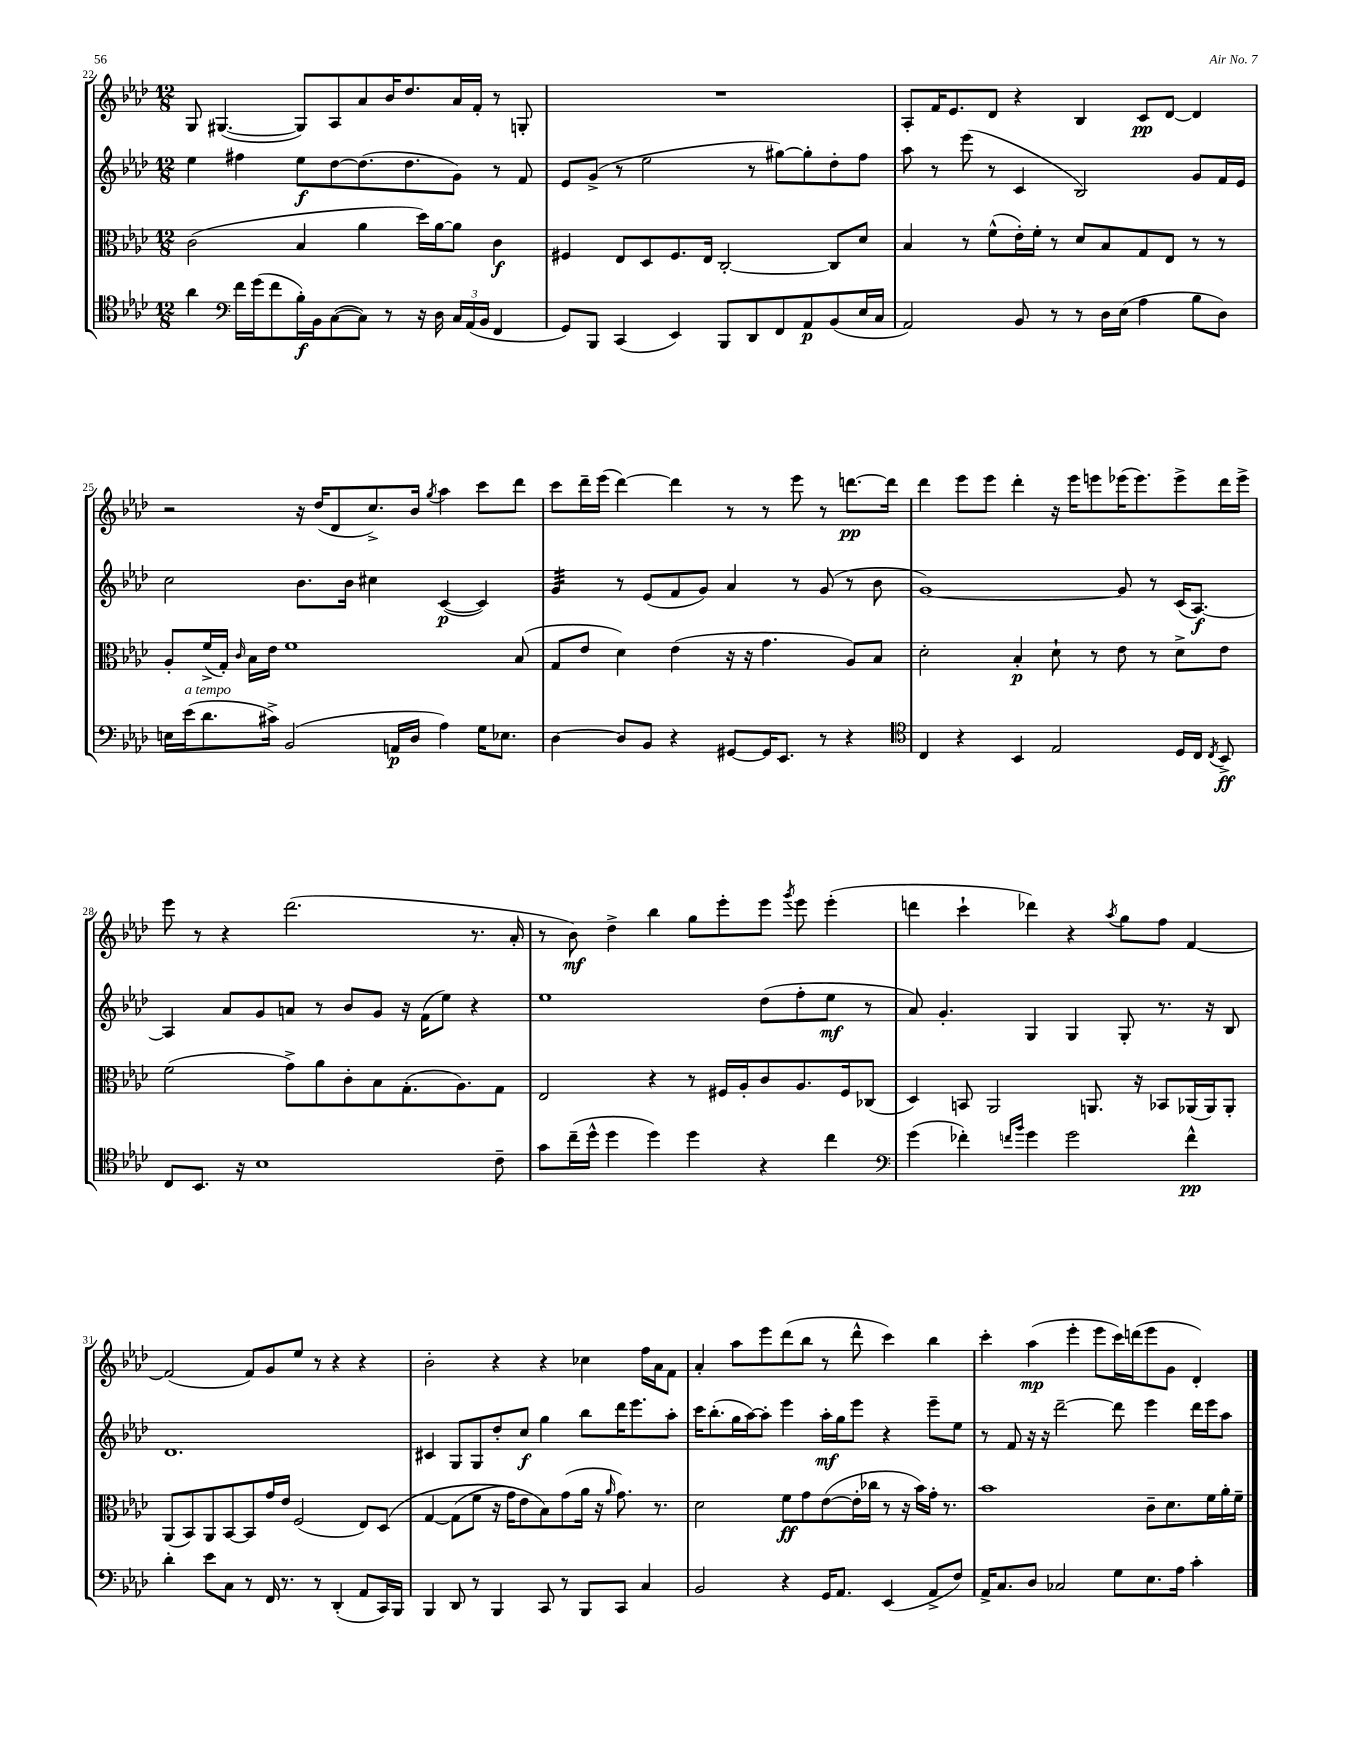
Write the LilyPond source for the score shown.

<<
\new StaffGroup <<
\new Staff = "s0" {
    \clef treble \key aes \major \numericTimeSignature \time 12/8
    \autoBeamOff g8 gis4.~( gis8[) aes8 aes'8 bes'16 des''8. aes'16 f'16]-. r8 g8-. |
    R1. |
    aes8[-. f'16 ees'8. des'8] r4 bes4 c'8[\pp des'8]~ des'4 |
    r2 r16 des''16[( des'8 c''8.->) bes'16] \acciaccatura { g''8 } aes''4 c'''8[ des'''8] |
    c'''8[ des'''16-- ees'''16]( des'''4~) des'''4 r8 r8 ees'''8 r8 d'''8.[~\pp d'''16] |
    des'''4 ees'''8[ ees'''8] des'''4-. r16 ees'''16[ e'''8 ees'''16( ees'''8.) ees'''8-> des'''16 ees'''16]-> |
    ees'''8 r8 r4 des'''2.( r8. aes'16-. |
    r8 bes'8\mf) des''4-> bes''4 g''8[ ees'''8-. ees'''8] \acciaccatura { g'''8 } ees'''8 ees'''4-.( |
    d'''4 c'''4-! des'''4) r4 \acciaccatura { aes''8 } g''8[ f''8] f'4~ |
    f'2( f'8[) g'8 ees''8] r8 r4 r4 |
    bes'2-. r4 r4 ces''4 f''16[ aes'16 f'8] |
    aes'4-. aes''8[ ees'''8 des'''8( bes''8] r8 des'''8-^ c'''4) bes''4 |
    c'''4-. aes''4\mp( ees'''4-. ees'''8[ c'''16) d'''16( ees'''8 g'8] des'4-.) \bar "|." |
}
\new Staff = "s1" {
    \clef treble \key aes \major \numericTimeSignature \time 12/8
    \autoBeamOff ees''4 fis''4 ees''8[\f des''8~ des''8.( des''8. g'8]) r8 f'8 |
    ees'8[ g'8]->( r8 ees''2 r8 gis''8[~) gis''8-. des''8-. f''8] |
    aes''8 r8 ees'''8( r8 c'4 bes2) g'8[ f'16 ees'16] |
    c''2 bes'8.[ bes'16] cis''4 c'4~\p( c'4) |
    g'4:32 r8 ees'8[( f'8 g'8]) aes'4 r8 g'8( r8 bes'8 |
    g'1~) g'8 r8 c'16[( aes8.]~\f) |
    aes4 aes'8[ g'8 a'8] r8 bes'8[ g'8] r16 f'16[( ees''8]) r4 |
    ees''1 des''8[( f''8-. ees''8]\mf r8 |
    aes'8) g'4.-. g4 g4 g8-. r8. r16 bes8 |
    des'1. |
    cis'4 g8[ g8 des''8-. c''8]\f g''4 bes''8[ des'''16 ees'''8. aes''8]-. |
    c'''16[ bes''8.-.( g''16 aes''16~) aes''8]-. ees'''4 aes''16[-.\mf g''16 ees'''8] r4 ees'''8[-- ees''8] |
    r8 f'8 r16 r16 des'''2~-- des'''8 ees'''4 des'''16[ ees'''16 aes''8] \bar "|." |
}
\new Staff = "s2" {
    \clef alto \key aes \major \numericTimeSignature \time 12/8
    \autoBeamOff c'2( bes4 aes'4 des''16[) aes'16~ aes'8] c'4\f |
    fis4 ees8[ des8 fis8. ees16] c2~-. c8[ des'8] |
    bes4 r8 f'8[-^( ees'16-.) f'16]-. r8 des'8[ bes8 g8 ees8] r8 r8 |
    aes8[-. f'16->( g16]-.) \grace { c'16 } bes16[ ees'16] f'1 bes8( |
    g8[ ees'8] des'4) ees'4( r16 r16 g'4. aes8[) bes8] |
    des'2-. bes4-.\p des'8-! r8 ees'8 r8 des'8[-> ees'8] |
    f'2( g'8[->) aes'8 c'8-. bes8 g8.-.( aes8.) g8] |
    ees2 r4 r8 fis16[ aes16-. c'8 aes8. fis16 ces8]( |
    des4) b,8 aes,2 a,8. r16 bes,8[ aes,16( aes,16) aes,8]-. |
    aes,8[( bes,8) aes,8 bes,8~ bes,8 g'16 ees'16] f2( ees8[) des8]\( |
    g4~ g8[( f'8] r16 g'16[) ees'8 bes8\) g'8( aes'16] r16 \grace { aes'16 } g'8.) r8. |
    des'2 f'8[\ff g'8 ees'8~( ees'16-. ces''16] r8 r16 bes'16[) g'16]-. r8. |
    bes'1 c'8[-- des'8. f'16 aes'16-. f'16]-- \bar "|." |
}
\new Staff = "s3" {
    \clef tenor \key aes \major \numericTimeSignature \time 12/8
    \autoBeamOff aes'4 \clef bass f'16[ g'16( f'8 bes16-.\f) bes,16 c8~( c8]) r8 r16 des16 \tuplet 3/2 { c16[ aes,16( bes,16] } f,4 |
    g,8[) bes,,8] c,4( ees,4) bes,,8[ des,8 f,8 aes,8\p bes,8( ees16 c16] |
    aes,2) bes,8 r8 r8 des16[ ees16]( aes4 bes8[ des8]) |
    e16[ ees'16^\markup { \italic "a tempo" }( des'8. cis'16]->) bes,2( a,16[\p des16] aes4) g16[ ees8.] |
    des4~ des8[ bes,8] r4 gis,8[~ gis,16 ees,8.] r8 r4 |
    \clef tenor c4 r4 bes,4 ees2 des16[ c16] \acciaccatura { c8 } bes,8->\ff |
    c8[ bes,8.] r16 bes1 c'8-- |
    g'8[ c''16--( des''16]-^ des''4 des''4) des''4 r4 c''4 |
    \clef bass g'4( fes'4-.) \grace { f'16[ bes'16] } g'4 g'2 f'4-^\pp |
    des'4-. ees'8[ c8] r8 f,16 r8. r8 des,4-.( aes,8[ c,16) bes,,16] |
    bes,,4 des,8 r8 bes,,4 c,8 r8 bes,,8[ c,8] c4 |
    bes,2 r4 g,16[ aes,8.] ees,4( aes,8[-> f8]) |
    aes,16[-> c8. des8] ces2 g8[ ees8. aes16] c'4-. \bar "|." |
}
>>
>>
\layout { \context { \Score currentBarNumber = #22 } }
